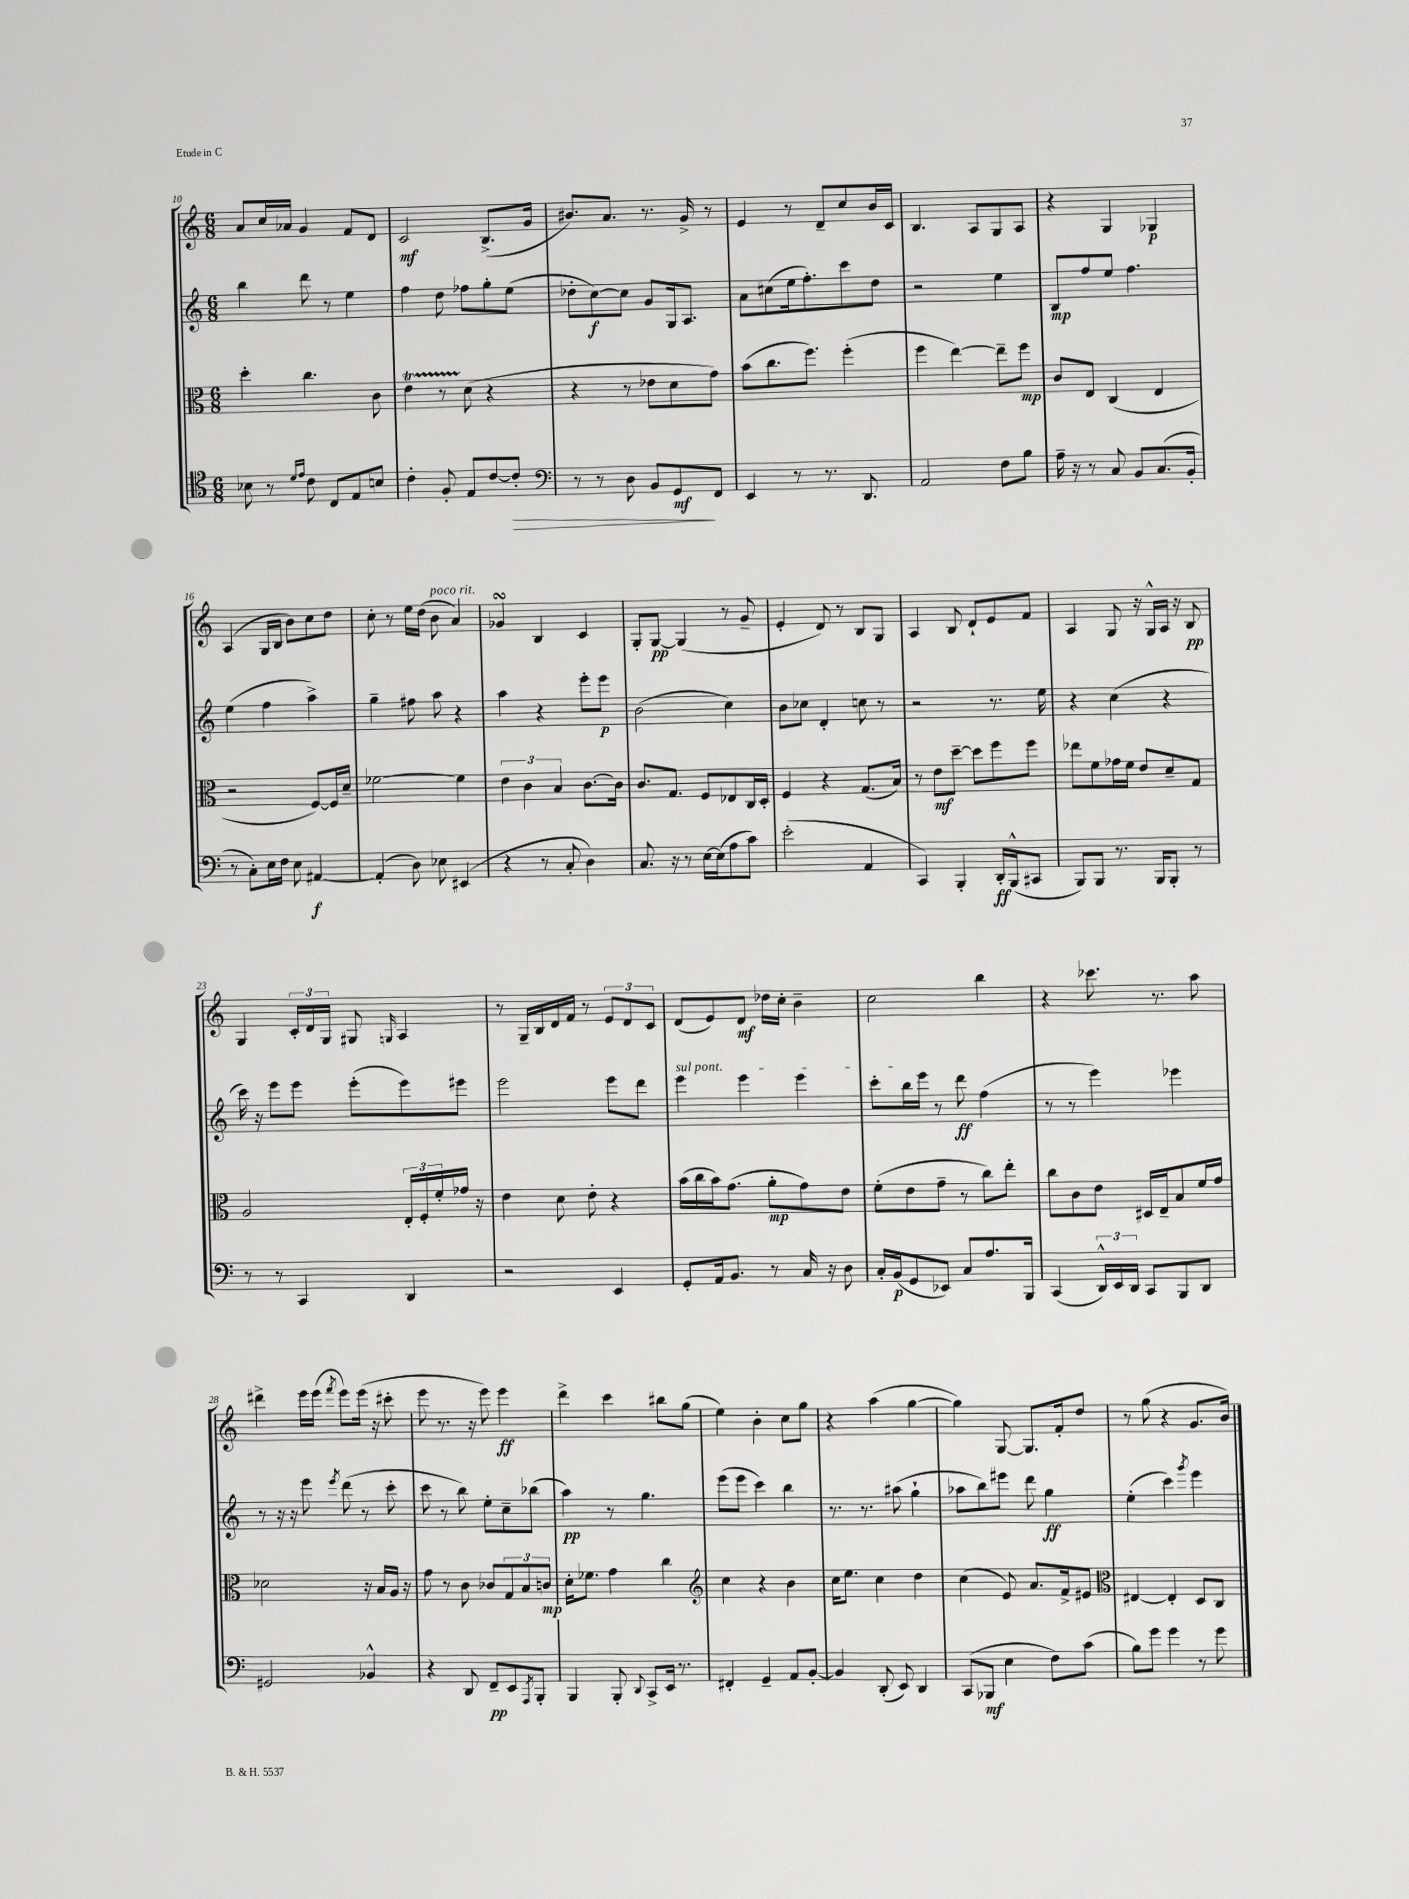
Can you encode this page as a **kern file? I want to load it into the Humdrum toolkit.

**kern	**dynam	**kern	**dynam	**kern	**dynam	**kern	**dynam
*part4	*part4	*part3	*part3	*part2	*part2	*part1	*part1
*staff4	*staff4	*staff3	*staff3	*staff2	*staff2	*staff1	*staff1
*clefC4	*	*clefC3	*	*clefG2	*	*clefG2	*
*k[]	*	*k[]	*	*k[]	*	*k[]	*
*M6/8	*	*M6/8	*	*M6/8	*	*M6/8	*
=10	=10	=10	=10	=10	=10	=10	=10
8B-X\	.	4dd'\	.	4bb\	.	8a/L	.
8r	.	.	.	.	.	16cc/L	.
.	.	.	.	.	.	16a-X/JJ	.
16qqd/LL	.	.	.	.	.	.	.
16qqe/JJ	.	.	.	.	.	.	.
8c\	.	4.cc\	.	8ddd\	.	4g/	.
8C/L	.	.	.	8r	.	.	.
8E/	.	.	.	4ee\	.	8f/L	.
8Bn/J	.	8c\	.	.	.	8d/J	.
=11	=11	=11	=11	=11	=11	=11	=11
4c'\	.	4et\	.	4ff\	.	2c/	mf
8F'/	.	8r	.	8dd\	.	.	.
8E/L	.	(8d\	.	8ff-X\L	.	.	.
[8c/	.	4r	.	8gg'\	.	(8.B^/L	.
!	!LO:HP:b	!	!	!	!	!	!
8c'/J]	>	.	.	(8ee\J	.	.	.
.	.	.	.	.	.	16g/Jk	.
=12	=12	=12	=12	=12	=12	=12	=12
*clefF4	*	*	*	*	*	*	*
8r	.	4r	.	8dd-X'\L	.	8.b#X/L)	.
8r	.	.	.	[8cc\)	f	.	.
.	.	.	.	.	.	8.a/J	.
8D\	.	8r	.	8cc\J]	.	.	.
8BB/L	.	8e-X\L	.	8g/L	.	8.r	.
8GG/	mf	8d\	.	16G/k	.	.	.
.	.	.	.	8.A/J	.	16g^/	.
8FF/J	]	8g\J)	.	.	.	8r	.
=13	=13	=13	=13	=13	=13	=13	=13
4EE/	.	(8b\L	.	8a\L	.	4e/	.
.	.	8.cc\	.	(8cc#X\	.	.	.
8r	.	.	.	16ee\k	.	8r	.
.	.	8.ff\J)	.	8.ff'\)	.	.	.
8.r	.	.	.	.	.	8d~/L	.
.	.	(4ff'\	.	8ccc\	.	8cc/	.
8.DD/	.	.	.	.	.	.	.
.	.	.	.	8dd\J	.	16b/L	.
.	.	.	.	.	.	16c/JJ	.
=14	=14	=14	=14	=14	=14	=14	=14
2AA/	.	4ff\	.	2r	.	4.B/	.
.	.	[4ee\)	.	.	.	.	.
.	.	.	.	.	.	8A/L	.
8F\L	.	8ee~\L]	.	4ee\	.	8G/	.
8B\J	.	8ff\J	mp	.	.	8A/J	.
=15	=15	=15	=15	=15	=15	=15	=15
16A~\	.	8c/L	.	8B/L	mp	4r	.
16r	.	.	.	.	.	.	.
8r	.	8E/J	.	8ff/	.	.	.
8C/	.	(4C/	.	8ee/J	.	4G/	.
8BB/L	.	.	.	4.ff\	.	.	.
(8.C/	.	4E/	.	.	.	4G-X/	p
16BB'/Jk	.	.	.	.	.	.	.
!!LO:LB:g=z
=16	=16	=16	=16	=16	=16	=16	=16
8r	.	2r	.	(4ee\	.	(4A/	.
8C'\L)	.	.	.	.	.	.	.
16E\L	.	.	.	4ff\	.	16G/LL	.
16F\JJ	.	.	.	.	.	16B/JJ	.
8E\	.	.	.	.	.	8b\L)	.
[4AA#X/	f	[8F/L)	.	4aa^\)	.	8cc\	.
.	.	16F/L]	.	.	.	8dd\J	.
.	.	16d~/JJ	.	.	.	.	.
=17	=17	=17	=17	=17	=17	=17	=17
(4AA#'/]	.	[2f-X\	.	4gg~\	.	8cc'\	.
.	.	.	.	.	.	8r	.
8D\)	.	.	.	8ff#X\	.	16ee\LL	.
.	.	.	.	.	.	(16dd\JJ	.
!	!	!	!	!	!	!LO:TX:a:i:t=poco rit.	!
8E-X\	.	.	.	8aa\	.	8b\	.
(4EE#X/	.	4f-\]	.	4r	.	4a/)	.
=18	=18	=18	=18	=18	=18	=18	=18
4r	.	6e\	.	4aa\	.	4g-XsSSs/	.
.	.	6c\	.	.	.	.	.
8r	.	.	.	4r	.	4B/	.
.	.	6B/	.	.	.	.	.
8C'/	.	.	.	.	.	.	.
4D\)	.	[8.c\L	.	8eee'\L	.	4c/	.
.	.	.	.	8eee\J	p	.	.
.	.	16c\Jk]	.	.	.	.	.
=19	=19	=19	=19	=19	=19	=19	=19
8.C/	.	8.c/L	.	(2b\	.	8G'/L	.
.	.	.	.	.	.	[8G/J	pp
16r	.	8.G/J	.	.	.	.	.
8r	.	.	.	.	.	(4G/]	.
[16E\LL	.	8F/L	.	.	.	.	.
(16E\J]	.	.	.	.	.	.	.
8A\	.	8E-X/	.	4cc\)	.	8r	.
8c\J)	.	16C/L	.	.	.	8g~/	.
.	.	16D'/JJ	.	.	.	.	.
=20	=20	=20	=20	=20	=20	=20	=20
(2e'\	.	4F/	.	8b\L	.	4e'/	.
.	.	.	.	8cc-X\J	.	.	.
.	.	4r	.	4d'/	.	8d/)	.
.	.	.	.	.	.	8r	.
4AA/	.	(8.G/L	.	8ccn\	.	8B/L	.
.	.	.	.	8r	.	8G/J	.
.	.	16B/Jk)	.	.	.	.	.
=21	=21	=21	=21	=21	=21	=21	=21
4CC/)	.	8r	.	2r	.	4A/	.
.	.	8e\L	mf	.	.	.	.
4BBB'/	.	[8dd~\J	.	.	.	8B/	.
.	.	8dd\L]	.	.	.	8d`/L	.
16DD'/LL	ff	8ff\	.	8.r	.	8e/	.
(16BBB^^/J	.	.	.	.	.	.	.
8CC#X/J	.	8ff\J	.	.	.	8f/J	.
.	.	.	.	16ee\	.	.	.
=22	=22	=22	=22	=22	=22	=22	=22
8BBB/L)	.	8ee-X\L	.	4r	.	4A/	.
8BBB/J	.	8f\	.	.	.	.	.
8.r	.	16g-X\L	.	(4cc\	.	8G/	.
.	.	16f\JJ	.	.	.	.	.
.	.	8e/L	.	.	.	16r	.
16BBB/KL	.	.	.	.	.	16G^^/LL	.
8BBB'/J	.	8d~/	.	4r	.	16A/JJ	.
.	.	.	.	.	.	16r	.
8r	.	8G/J	.	.	.	8B/	pp
!!LO:LB:g=z
=23	=23	=23	=23	=23	=23	=23	=23
8r	.	2A/	.	16ccc\)	.	4G/	.
.	.	.	.	16r	.	.	.
8r	.	.	.	8eee\L	.	.	.
4CC/	.	.	.	8eee\J	.	24c'/LL	.
.	.	.	.	.	.	24d/	.
.	.	.	.	.	.	24G/JJ	.
.	.	.	.	(8eee'\L	.	8G#X/	.
.	.	.	.	.	.	16qqGn/	.
4DD/	.	24E'/LL	.	8eee\)	.	4A/	.
.	.	24F'/	.	.	.	.	.
.	.	24f'/	.	.	.	.	.
.	.	16g-X/JJ	.	8eee#X\J	.	.	.
.	.	16r	.	.	.	.	.
=24	=24	=24	=24	=24	=24	=24	=24
2r	.	4e\	.	2eee\	.	8r	.
.	.	.	.	.	.	16G~/LL	.
.	.	.	.	.	.	16B/	.
.	.	8d\	.	.	.	16d/	.
.	.	.	.	.	.	16f/JJ	.
.	.	8e'\	.	.	.	8r	.
4EE/	.	4r	.	8eee\L	.	12e/L	.
.	.	.	.	.	.	12d/	.
.	.	.	.	8ddd\J	.	.	.
.	.	.	.	.	.	12c/J	.
=25	=25	=25	=25	=25	=25	=25	=25
!	!	!	!	!LO:TX:a:i:t=sul pont.	!	!	!
8GG'/L	.	(16b\LL	.	4eee\	.	(8d/L	.
.	.	16cc\	.	.	.	.	.
16AA/k	.	16b\J)	.	.	.	8e/)	.
8.BB/J	.	(8.g\J	.	.	.	.	.
.	.	.	.	4eee\	.	8d/J	mf
8r	.	8a'\L	mp	.	.	16dd-X\LL	.
.	.	.	.	.	.	16cc'\JJ	.
16C/	.	8g\)	.	4eee\	.	4b~\	.
16r	.	.	.	.	.	.	.
8D\	.	8e\J	.	.	.	.	.
=26	=26	=26	=26	=26	=26	=26	=26
16C'/LL	.	(8f'\L	.	8ccc'\L	.	2cc\	.
(16BB/J	p	.	.	.	.	.	.
8GG/	.	8e\	.	16bb\L	.	.	.
.	.	.	.	16eee\JJ	.	.	.
8EE-X/J)	.	8g~\J	.	8r	.	.	.
8C/L	.	8r	.	8ddd\	ff	.	.
8.A/	.	8cc\L)	.	(4ff\	.	4bb\	.
.	.	8ee'\J	.	.	.	.	.
16BBB/Jk	.	.	.	.	.	.	.
=27	=27	=27	=27	=27	=27	=27	=27
(4CC/	.	8cc\L	.	8r	.	4r	.
.	.	8c\	.	8r	.	.	.
24DD^^/LL)	.	8e\J	.	4eee\)	.	8.ccc-X\	.
24EE/	.	.	.	.	.	.	.
24DD/JJ	.	.	.	.	.	.	.
8CC/L	.	16D#X/LL	.	.	.	.	.
.	.	16E~/J	.	.	.	8.r	.
8BBB/	.	8B/	.	4eee-X\	.	.	.
8DD/J	.	16f/L	.	.	.	8aa\	.
.	.	16g/JJ	.	.	.	.	.
!!LO:LB:g=z
=28	=28	=28	=28	=28	=28	=28	=28
2GG#X/	.	2d-X\	.	8r	.	4ddd#X^\	.
.	.	.	.	16r	.	.	.
.	.	.	.	16r	.	.	.
.	.	.	.	8eee\	.	16eee\LL	.
.	.	.	.	.	.	(16eee\JJ	.
.	.	.	.	8qeee/	.	8qfff/	.
.	.	.	.	(8ddd\	.	8eee\L)	.
4BB-X^^/	.	16r	.	8r	.	(16eee\Jk	.
.	.	16B/LL	.	.	.	16r	.
.	.	16A/JJ	.	8ccc'\	.	8ccc#X'\	.
.	.	16r	.	.	.	.	.
=29	=29	=29	=29	=29	=29	=29	=29
4r	.	8g\	.	8ccc\	.	8eee\	.
.	.	8r	.	8r	.	8.r	.
8DD/	.	8c\	.	8bb\)	.	.	.
.	.	.	.	.	.	16r	.
8FF~/L	pp	8c-X/L	.	8ee'\L	.	8eee\)	.
8EE/	.	12G/	.	8cc~\	.	4eee\	ff
.	.	12B/	.	.	.	.	.
8qAAA/	.	.	.	.	.	.	.
8BBB'/J	.	.	.	(8bb-X\J	.	.	.
.	.	12cn/J	mp	.	.	.	.
=30	=30	=30	=30	=30	=30	=30	=30
4BBB/	.	16d'\KL	.	4aa\)	pp	4ddd^\	.
.	.	8.f-X\J	.	.	.	.	.
8BBB'/	.	4g\	.	8r	.	4ccc\	.
8qqDD/	.	.	.	.	.	.	.
8CC^/L	.	.	.	4.gg\	.	.	.
16EE/Jk	.	4cc\	.	.	.	8bb#X\L	.
8.r	.	.	.	.	.	.	.
.	.	.	.	.	.	(8gg\J	.
=31	=31	=31	=31	=31	=31	=31	=31
*	*	*clefG2	*	*	*	*	*
4FF#X'/	.	4cc\	.	(8eee\L	.	4ee\)	.
.	.	.	.	8eee\J	.	.	.
4GG~/	.	4r	.	4ccc\)	.	4b'\	.
8AA/L	.	4b\	.	4bb\	.	8cc\L	.
[8BB'/J	.	.	.	.	.	8gg\J	.
=32	=32	=32	=32	=32	=32	=32	=32
4BB/]	.	16cc\KL	.	8.r	.	4r	.
.	.	8.ee\J	.	.	.	.	.
.	.	.	.	8.r	.	.	.
(8DD'/	.	4cc\	.	.	.	(4aa\	.
8EE/)	.	.	.	(8aa#X\	.	.	.
4DD/	.	4dd\	.	4gg`\	.	[4gg\	.
=33	=33	=33	=33	=33	=33	=33	=33
(8CC/L	.	(4cc\	.	8aa-X\L	.	4gg\])	.
8BBB-X/J	mf	.	.	8bb\)	.	.	.
4E\	.	8e/)	.	8eee#X\J	.	[8G/	.
.	.	8.a/L	.	8ddd\	.	8.G/L]	.
8F\L)	.	.	.	4gg\	ff	.	.
.	.	16f^/k	.	.	.	16f'/k	.
(8c\J	.	8e#X/J	.	.	.	8dd/J	.
=34	=34	=34	=34	=34	=34	=34	=34
*	*	*clefC3	*	*	*	*	*
8B\L)	.	[4E#X/	.	(4ee'\	.	8r	.
8g\J	.	.	.	.	.	(8gg\	.
4g\	.	4E#'/]	.	4ccc\)	.	4r	.
.	.	.	.	8qggg/	.	.	.
8r	.	8D/L	.	4eee\	.	8.g/L	.
8g\	.	8C/J	.	.	.	.	.
.	.	.	.	.	.	16b/Jk)	.
==	==	==	==	==	==	==	==
*-	*-	*-	*-	*-	*-	*-	*-
